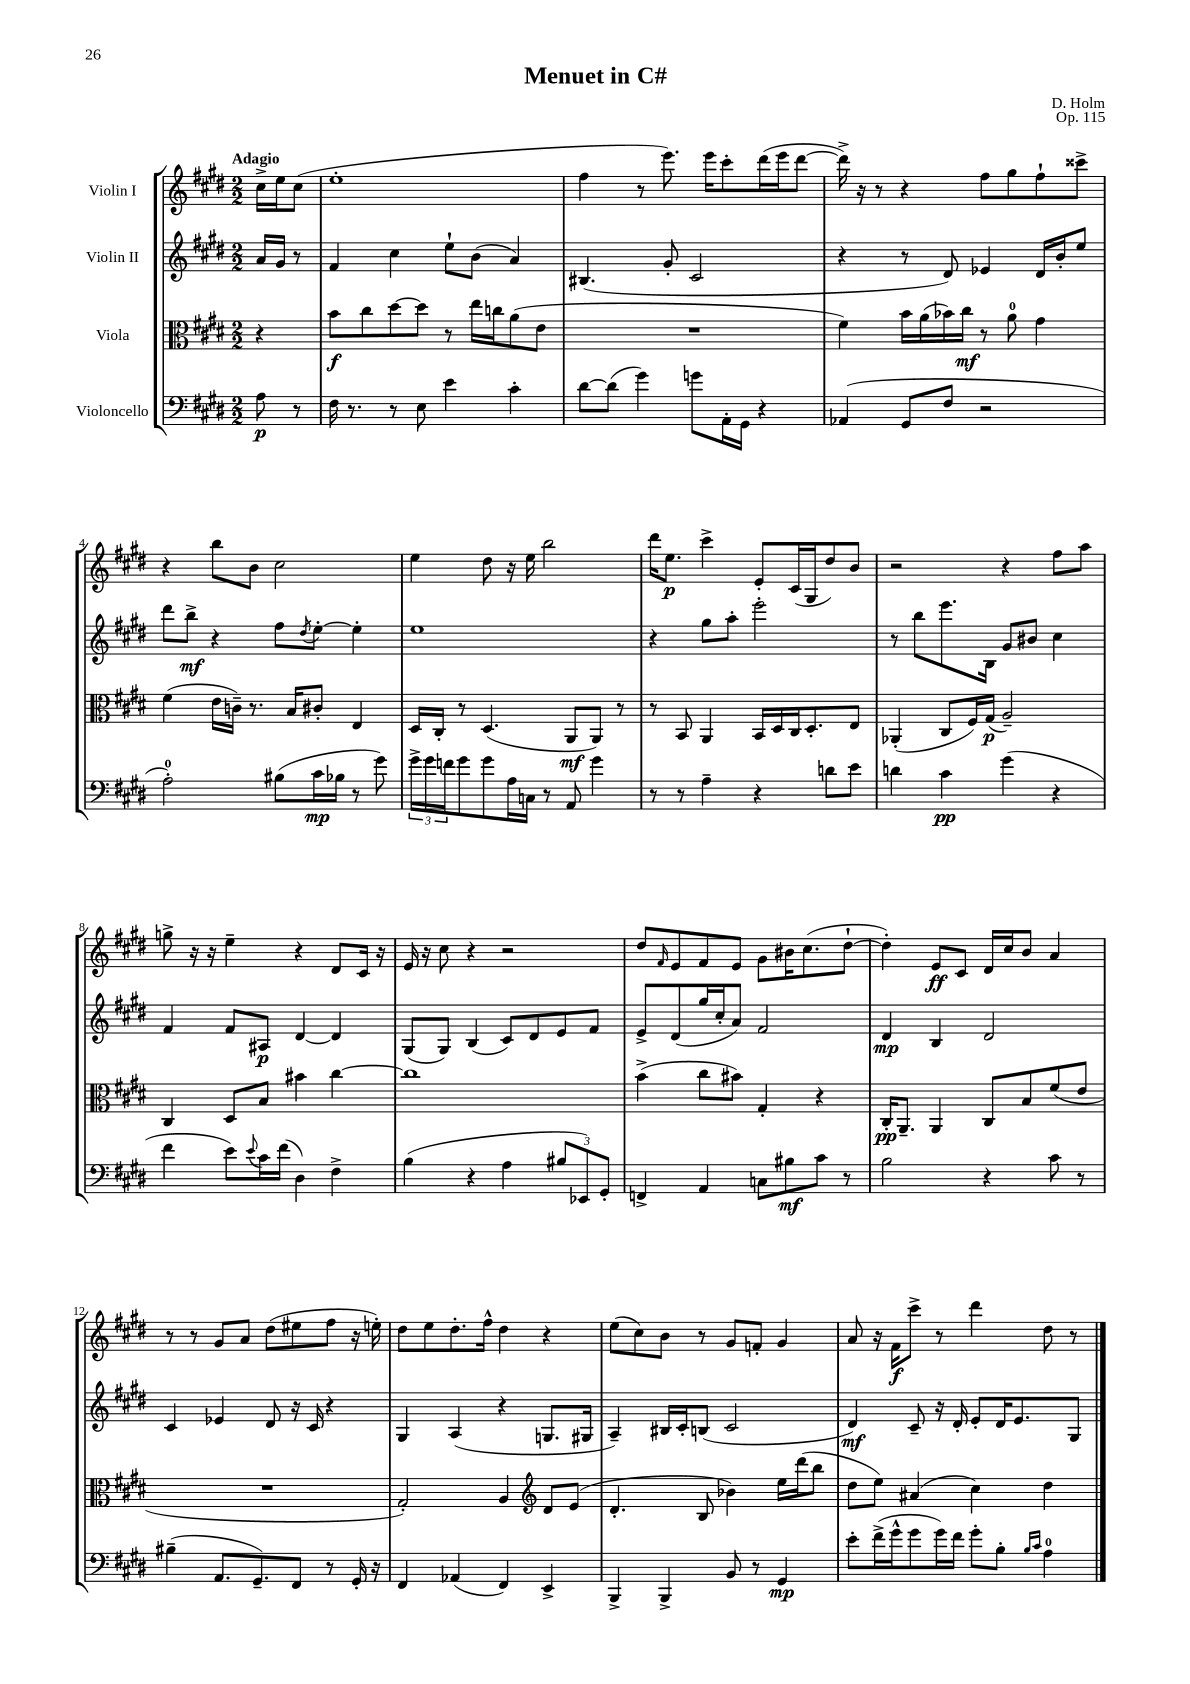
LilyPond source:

\header { title = "Menuet in C#" composer = "D. Holm" opus = "Op. 115" }
<<
\new StaffGroup <<
\new Staff = "s0" \with { instrumentName = "Violin I" } {
    \clef treble \key e \major \numericTimeSignature \time 2/2 \partial 4 \tempo "Adagio"
    cis''16-> e''16 cis''8( |
    e''1-. |
    fis''4 r8 e'''8.) e'''16 cis'''8-. dis'''16( e'''16 dis'''8~ |
    dis'''16->) r16 r8 r4 fis''8 gis''8 fis''8-! cisis'''8-> |
    r4 b''8 b'8 cis''2 |
    e''4 dis''8 r16 e''16 b''2 |
    dis'''16 e''8.\p cis'''4-> e'8-. cis'16( gis16 dis''8) b'8 |
    r2 r4 fis''8 a''8 |
    g''8-> r16 r16 e''4-- r4 dis'8 cis'16 r16 |
    e'16 r16 cis''8 r4 r2 |
    dis''8 \grace { fis'16 } e'8 fis'8 e'8 gis'8 bis'16 cis''8.( dis''8~-! |
    dis''4-.) e'8\ff cis'8 dis'16 cis''16 b'8 a'4 |
    r8 r8 gis'8 a'8 dis''8( eis''8 fis''8 r16 e''16-.) |
    dis''8 e''8 dis''8.-. fis''16-^ dis''4 r4 |
    e''8( cis''8) b'8 r8 gis'8 f'8-. gis'4 |
    a'8 r16 fis'16\f cis'''8-> r8 dis'''4 dis''8 r8 \bar "|." |
}
\new Staff = "s1" \with { instrumentName = "Violin II" } {
    \clef treble \key e \major \numericTimeSignature \time 2/2 \partial 4
    a'16 gis'16 r8 |
    fis'4 cis''4 e''8-! b'8( a'4) |
    bis4.( gis'8-. cis'2 |
    r4 r8 dis'8) ees'4 dis'16 b'16-. e''8 |
    dis'''8 b''8->\mf r4 fis''8 \acciaccatura { dis''8 } e''8~-. e''4-. |
    e''1 |
    r4 gis''8 a''8-. e'''2-. |
    r8 b''8 e'''8. b16 gis'8 bis'8 cis''4 |
    fis'4 fis'8 ais8\p dis'4~ dis'4 |
    gis8( gis8) b4( cis'8) dis'8 e'8 fis'8 |
    e'8-> dis'8( gis''16 cis''16-. a'8) fis'2 |
    dis'4\mp b4 dis'2 |
    cis'4 ees'4 dis'8 r16 cis'16 r4 |
    gis4 a4( r4 g8. gis16 |
    a4--) bis16 cis'16-. b8( cis'2 |
    dis'4\mf) cis'8-- r16 dis'16-. e'8-. dis'16 e'8. gis8 \bar "|." |
}
\new Staff = "s2" \with { instrumentName = "Viola" } {
    \clef alto \key e \major \numericTimeSignature \time 2/2 \partial 4
    r4 |
    b'8\f cis''8 dis''8~ dis''8 r8 e''16 c''16 a'8( e'8 |
    R1 |
    fis'4) b'16 a'16( bes'16) cis''16\mf r8 a'8-0 gis'4 |
    fis'4( e'16 c'16--) r8. b16 cis'8-. e4 |
    dis16 cis16-. r8 dis4.( a,8\mf a,8) r8 |
    r8 b,8 a,4 b,16 dis16 cis16 dis8.-. e8 |
    aes,4-.( cis8 fis16) gis16\p( a2--) |
    cis4 dis8 b8 bis'4 cis''4~ |
    cis''1 |
    b'4->( cis''8 bis'8) gis4-. r4 |
    cis16-.\pp a,8.-- a,4 cis8 b8 fis'8( e'8 |
    R1 |
    gis2-.) a4 \clef treble dis'8 e'8( |
    dis'4.-. b8 bes'4) e''16 dis'''16( b''8 |
    dis''8 e''8) ais'4( cis''4) dis''4 \bar "|." |
}
\new Staff = "s3" \with { instrumentName = "Violoncello" } {
    \clef bass \key e \major \numericTimeSignature \time 2/2 \partial 4
    a8\p r8 |
    fis16 r8. r8 e8 e'4 cis'4-. |
    dis'8~ dis'8( gis'4) g'8 a,16-. gis,16 r4 |
    aes,4( gis,8 fis8 r2 |
    a2-0-.) bis8( cis'16\mp bes16 r8 gis'8) |
    \tuplet 3/2 { gis'16-> gis'16 f'16 } gis'8 gis'8 a16 c16 r8 a,8 gis'4 |
    r8 r8 a4-- r4 d'8 e'8 |
    d'4 cis'4\pp gis'4( r4 |
    fis'4 e'8) \appoggiatura { e'8 } cis'16 fis'16( dis4) fis4-> |
    b4( r4 a4 \tuplet 3/2 { bis8 ees,8) gis,8-. } |
    f,4-> a,4 c8 bis8\mf cis'8 r8 |
    b2 r4 cis'8 r8 |
    bis4--( a,8. gis,8.--) fis,8 r8 gis,16-. r16 |
    fis,4 aes,4( fis,4) e,4-> |
    b,,4-> b,,4-> b,8 r8 gis,4\mp |
    e'8-. fis'16->( gis'16-^ gis'8 gis'16) fis'16 gis'8-. b8-. \grace { b16 cis'16 } a4-0 \bar "|." |
}
>>
>>
